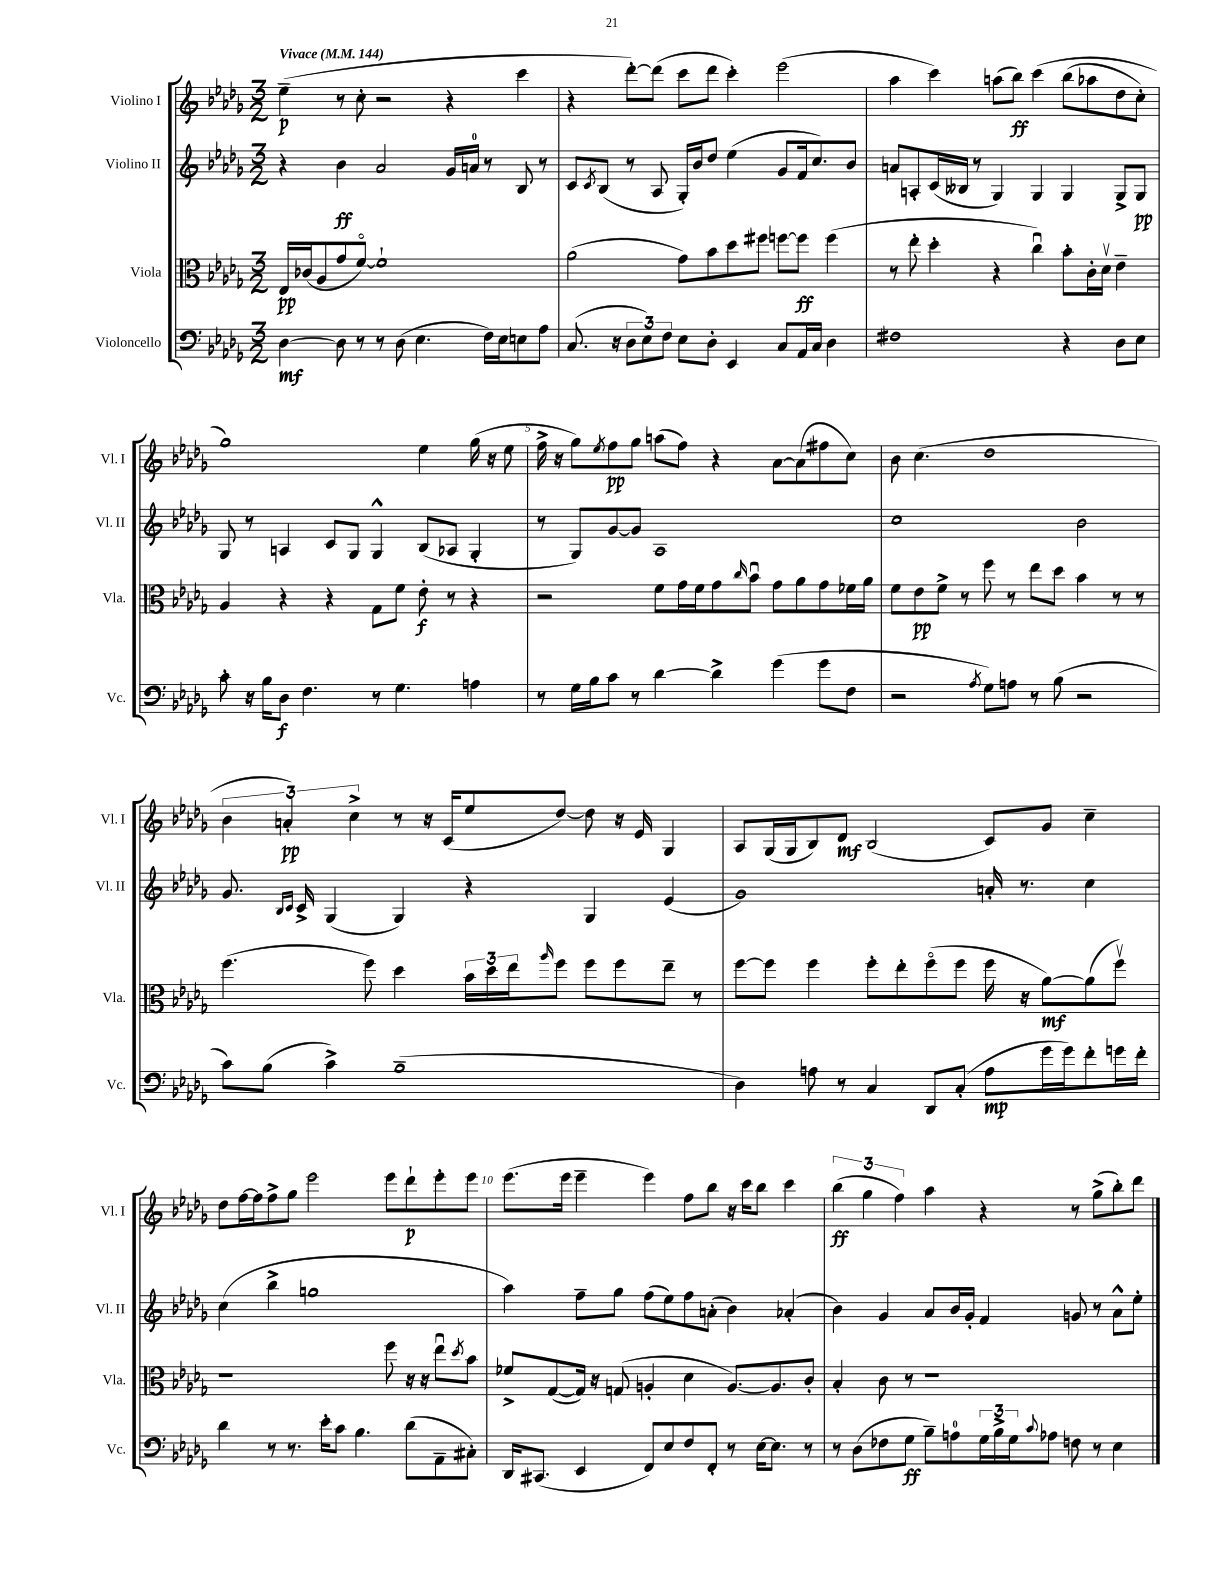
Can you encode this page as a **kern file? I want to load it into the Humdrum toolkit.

**kern	**kern	**kern	**kern
*staff4	*staff3	*staff2	*staff1
*clefF4	*clefC3	*clefG2	*clefG2
*k[b-e-a-d-g-]	*k[b-e-a-d-g-]	*k[b-e-a-d-g-]	*k[b-e-a-d-g-]
*M3/2	*M3/2	*M3/2	*M3/2
*MM144	*MM144	*MM144	*MM144
[4D-	16E-	4r	(4ee-~
.	(16c-	.	.
.	8A-	.	.
8D-]	8g-	4b-	8r
8r	[8fo)	.	8cc'
8r	1f`]	2a-	2r
(8D-	.	.	.
4.E-	.	.	.
.	.	16g-	4r
.	.	16a	.
16F)	.	8r	.
16E-	.	.	.
8E	.	8B-	4ccc
8A-	.	8r	.
=	=	=	=
(8.C	(2a-	8c	4r
.	.	8qc	.
.	.	(8B-	.
16r	.	.	.
12D-	.	8r	[8ddd-')
12E-)	.	.	.
.	.	8A-	(8ddd-]
12F	.	.	.
8E-	8g-)	16G-')	8ccc
.	.	16b-	.
8D-'	8b-	8dd-	8ddd-
4EE-	8dd-	(4ee-	4ccc')
.	8ff#	.	.
8C	[8ff	8g-	(2eee-
16AA-	8ff]	16f	.
16C	.	8.cc)	.
4D-	(4ff	.	.
.	.	8b-	.
=	=	=	=
1F#	8r	8a	4aa-
.	8ee-'	8A'	.
.	4dd-'	(16c	4ccc)
.	.	16B--	.
.	.	8r	.
.	4r	4G-)	(8aa
.	.	.	8bb-)
.	4ccu)	4G-	&(4ccc
4r	8b-'	4G-	(8bb-
.	16c'	.	8aa-
.	16d-v	.	.
8D-	4e-~	8G-^	8dd-
8E-	.	8G-	8cc')
=	=	=	=
8c'	4A-	8G-	1gg-&)
16r	.	8r	.
16B-	.	.	.
8D-	4r	4A	.
4.F	.	.	.
.	4r	8c	.
.	.	8G-	.
8r	8G-	4G-^^	.
4.G-	8f	.	.
.	8e-'	(8B-	4ee-
.	8r	8A-	.
4A	4r	4G-'	(16gg-
.	.	.	16r
.	.	.	8ee-
=	=	=	=
8r	2r	8r	16ff^
.	.	.	16r
16G-	.	8G-)	8gg-)
16B-	.	.	.
.	.	.	8qee-
8c	.	[8g-	8ff
8r	.	8g-]	8gg-
[4d-	8f	1A-	(8aa
.	16g-	.	8ff)
.	16f	.	.
4d-^]	8g-	.	4r
.	16qqcc	.	.
.	8b-u	.	.
(4g-	8g-	.	[8a-
.	8a-	.	(8a-]
8g-	8g-	.	8ff#
8F	16f-	.	8cc)
.	16a-	.	.
=	=	=	=
2r	8f	1cc	8b-
.	8e-	.	(4.cc
.	8f^	.	.
.	8r	.	.
8qA-	.	.	.
8G-)	8ff	.	1dd-
8A	8r	.	.
8r	8ee-	.	.
(8B-	8dd-	.	.
2r	4b-	2b-	.
.	8r	.	.
.	8r	.	.
=	=	=	=
8c)	(4.ff	8.g-	6b-
(8B-	.	.	.
.	.	.	6a')
.	.	16qqB-	.
.	.	16qqc	.
.	.	16c^	.
4c^)	.	(4G-	.
.	.	.	6cc^
.	8ff)	.	.
(1B-~	4dd-	4G-)	8r
.	.	.	16r
.	.	.	(16c
.	24b-	4r	8ee-
.	24dd-	.	.
.	24ee-	.	.
.	16qqaa-	.	.
.	8ff	.	[8dd-)
.	8ff	4G-	8dd-]
.	8ff	.	16r
.	.	.	16e-
.	8ee-~	(4e-	4G-
.	8r	.	.
=	=	=	=
4D-)	[8ff	1g-)	8A-
.	8ff]	.	(16G-
.	.	.	16G-
8A	4ff	.	8B-)
8r	.	.	8d-
4C	8ff'	.	(2B-
.	8ee-'	.	.
8DD-	(8ffo	.	.
(8C'	8ff	.	.
8A	16ff	16a'	8c)
.	16r	8.r	.
16g-	[8a-)	.	8g-
16g-)	.	.	.
8f'	(8a-]	4cc	4cc~
16g	8ffv)	.	.
16f'	.	.	.
=	=	=	=
4d-	1r	(4cc	8dd-
.	.	.	[16ff
.	.	.	16ff]
8r	.	4bb-^	8ff^
8.r	.	.	8gg-
.	.	1gg	2eee-
16e-'	.	.	.
8c	.	.	.
4.B-	.	.	.
.	8ff	.	8eee-
(8d-	16r	.	8ddd-`
.	16r	.	.
8AA-~	8ee-u	.	8eee-'
.	8qdd-	.	.
8C#')	8b-	.	8eee-
=	=	=	=
16DD-	8f-^	4aa-)	(8.eee-
(8.CC#	.	.	.
.	([8G-	.	.
.	.	.	16eee-
4EE-	16G-])	8ff~	4eee-~
.	16r	.	.
.	(8G	8gg-	.
8FF)	4A'	(8ff	4eee-)
8E-	.	8ee-)	.
8F	4d-	8ff	8ff
8FF'	.	(8a'	8bb-
8r	[8.A)	4b-)	16r
.	.	.	16ccc
[16E-	.	.	8bb-
8.E-]	8.A]	.	.
.	.	(4a-'	4ccc
8r	8c'	.	.
=	=	=	=
8r	4B-'	4b-)	(6bb-
(8D-	.	.	.
.	.	.	6gg-
8F-	8c	4g-	.
.	.	.	6ff)
8G-	8r	.	.
8B-~)	1r	8a-	4aa-
8A	.	16b-	.
.	.	16g-'	.
24G-	.	4f	4r
24B-^	.	.	.
24G-	.	.	.
8qqc	.	.	.
8A-	.	.	.
8F	.	8g	8r
8r	.	8r	(8gg-^
4E-	.	8a-^^	8bb-')
.	.	8ee-'	8ddd-
==	==	==	==
*-	*-	*-	*-
